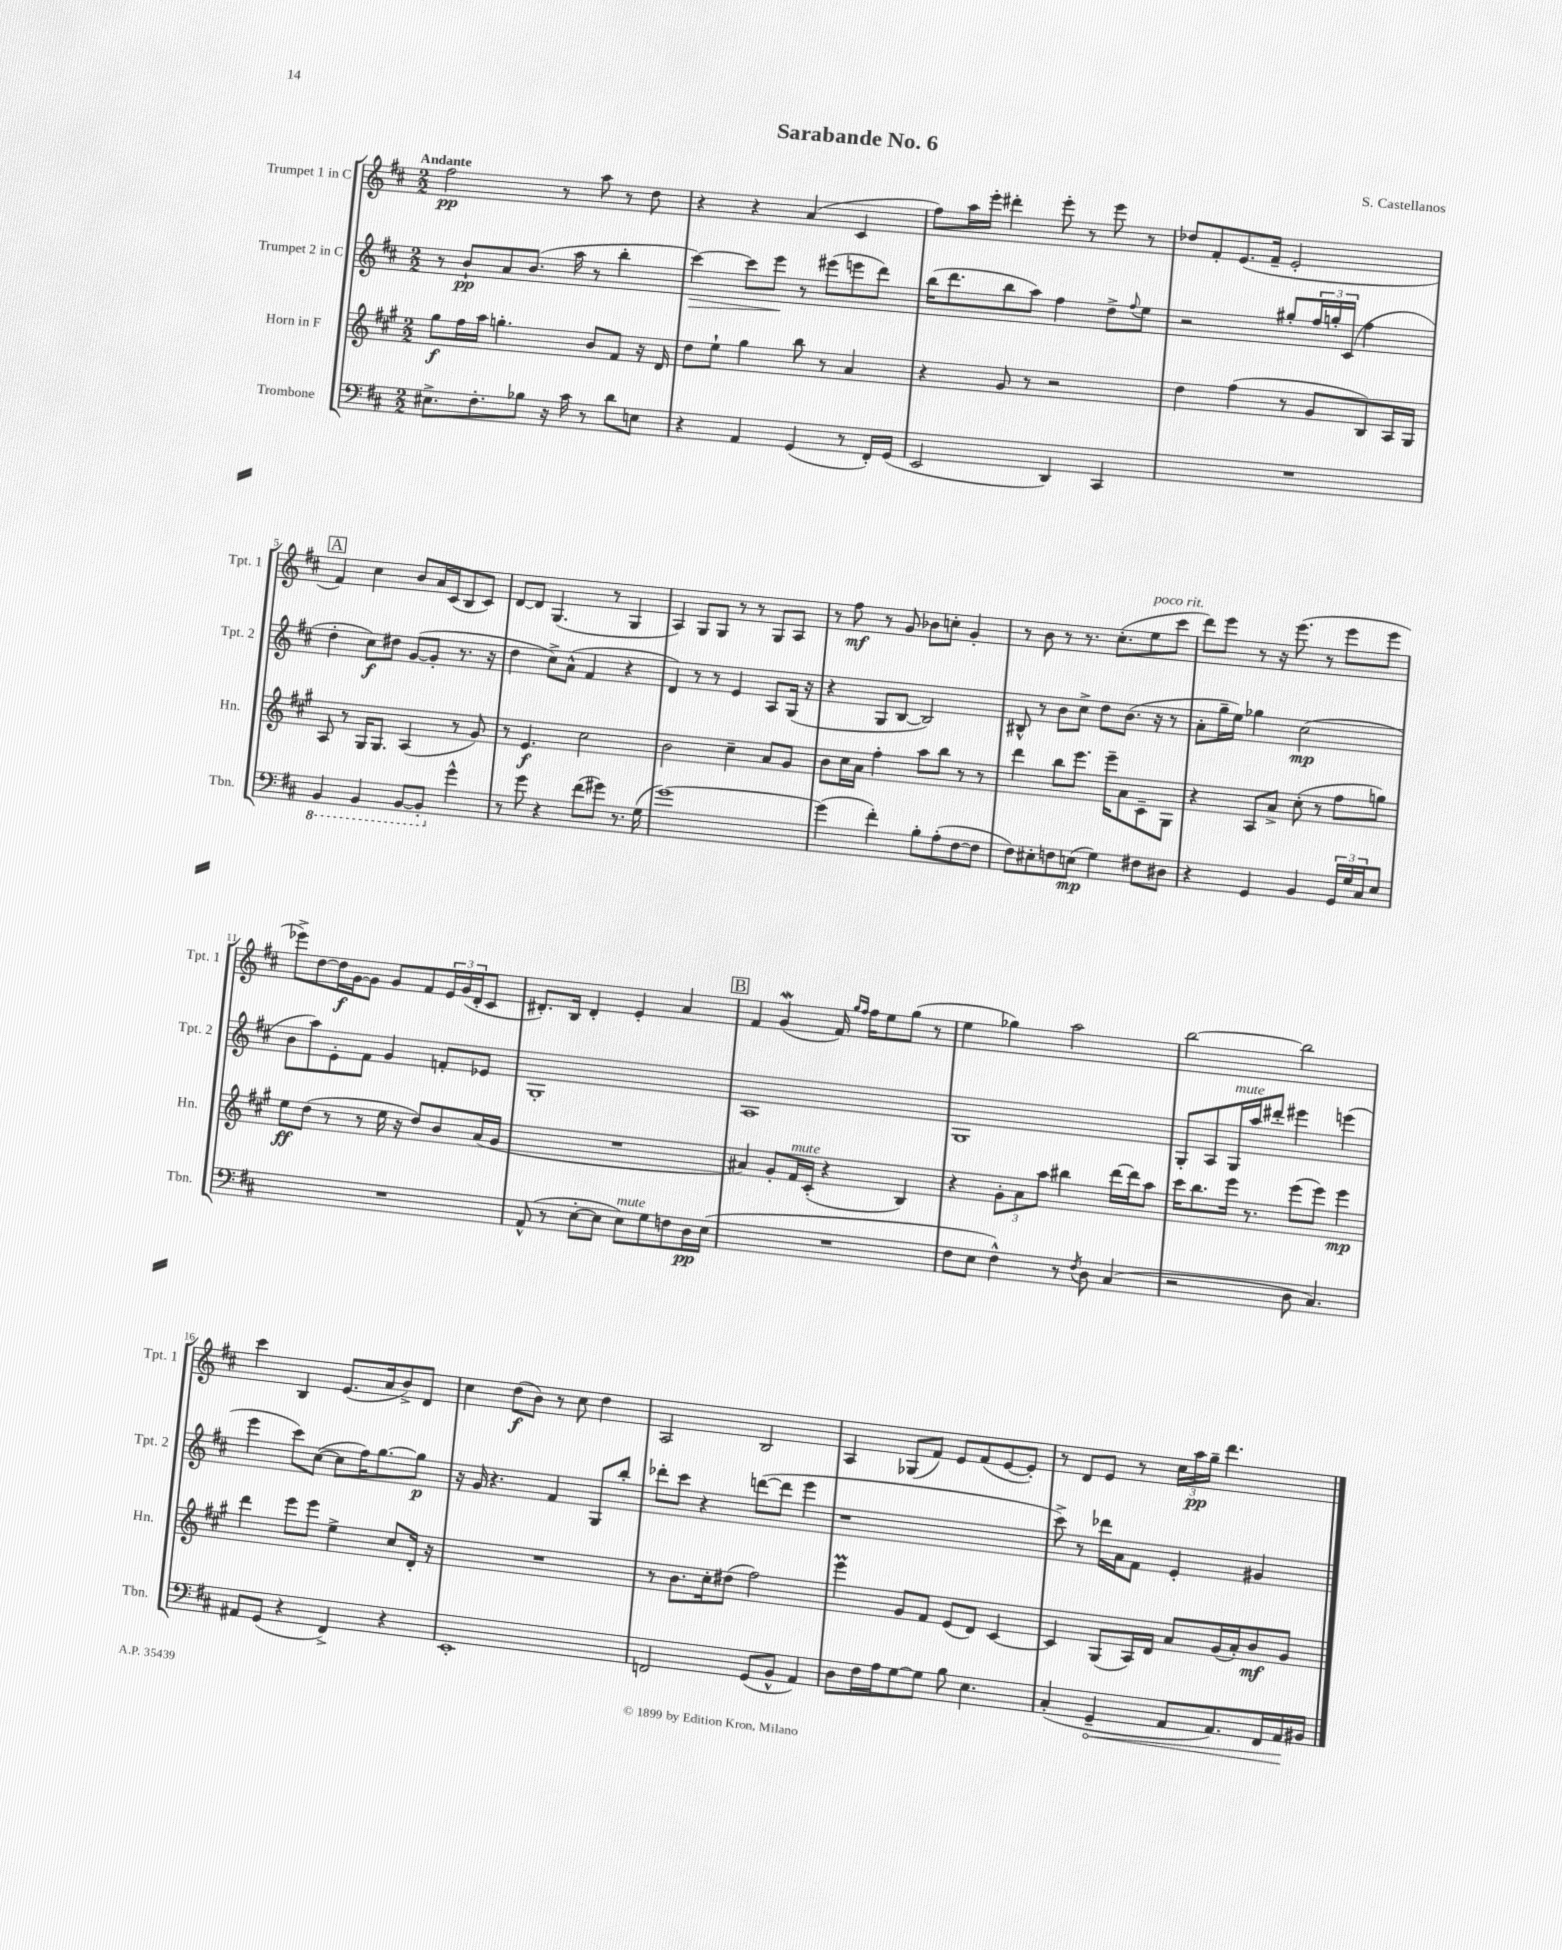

**kern	**dynam	**kern	**dynam	**kern	**dynam	**kern	**dynam
*part4	*part4	*part3	*part3	*part2	*part2	*part1	*part1
*staff4	*staff4	*staff3	*staff3	*staff2	*staff2	*staff1	*staff1
*I"Trombone	*	*I"Horn in F	*	*I"Trumpet 2 in C	*	*I"Trumpet 1 in C	*
*I'Tbn.	*	*I'Hn.	*	*I'Tpt. 2	*	*I'Tpt. 1	*
*clefF4	*	*clefG2	*	*clefG2	*	*clefG2	*
*k[f#c#]	*	*k[f#c#g#]	*	*k[f#c#]	*	*k[f#c#]	*
*M2/2	*	*M2/2	*	*M2/2	*	*M2/2	*
=1	=1	=1	=1	=1	=1	=1	=1
!	!	!	!	!	!	!LO:TX:a:B:t=Andante	!
8.E#X^\L	.	8gg#\L	f	8r	.	2ff#\	pp
.	.	16ff#\L	.	8b`/L	pp	.	.
8.F#'\	.	16aa\JJ	.	.	.	.	.
.	.	4.ggn'\	.	8a/	.	.	.
8B-X\J	.	.	.	(8.b/J	.	.	.
16r	.	.	.	.	.	8r	.
16c#\	.	.	.	16aa\	.	.	.
8r	.	8b/L	.	8r	.	8aa\	.
8d\L	.	8f#/J	.	4bb'\	.	8r	.
8En\J	.	16r	.	.	.	8dd\	.
.	.	16d/	.	.	.	.	.
=2	=2	=2	=2	=2	=2	=2	=2
!	!	!	!	!	!LO:HP:b	!	!
4r	.	8dd\L	.	[4ccc#\)	>	4r	.
.	.	8ee`\J	.	.	.	.	.
4AA/	.	4gg#\	.	8ccc#\L]	.	4r	.
.	.	.	.	8eee\J	.	.	.
(4GG/	.	8bb\	.	8r	]	(4a/	.
.	.	8r	.	(8eee#X\L	.	.	.
8r	.	4a/	.	8eeen\	.	4c#/	.
16FF#'/LL)	.	.	.	8ddd\J)	.	.	.
(16GG/JJ	.	.	.	.	.	.	.
=3	=3	=3	=3	=3	=3	=3	=3
2EE/	.	4r	.	(16bb\KL	.	8ff#\L)	.
.	.	.	.	8.ddd\	.	.	.
.	.	.	.	.	.	16aa\L	.
.	.	.	.	.	.	16eee'\JJ	.
.	.	8g#/	.	8bb\	.	4ddd#X'\	.
.	.	8r	.	8aa\J)	.	.	.
4DD/)	.	2r	.	4ff#\	.	8eee'\	.
.	.	.	.	.	.	8r	.
4CC#/	.	.	.	8dd^\L	.	8eee\	.
.	.	.	.	8qqff#/	.	.	.
.	.	.	.	8ee\J	.	8r	.
=4	=4	=4	=4	=4	=4	=4	=4
1r	.	4dd\	.	2r	.	8dd-X/L	.
.	.	.	.	.	.	8f#'/	.
.	.	(4ff#\	.	.	.	(8.e/	.
.	.	.	.	.	.	16f#~/Jk	.
.	.	8r	.	8gg#X'/L	.	2e'/	.
.	.	8g#/L	.	24ff#/L	.	.	.
.	.	.	.	24ggn'/	.	.	.
.	.	.	.	(24c#/JJ	.	.	.
.	.	8B/)	.	4ff#\	.	.	.
.	.	16A/L	.	.	.	.	.
.	.	16G#/JJ	.	.	.	.	.
!!LO:LB:g=z
!!LO:REH:place=s1:t=A
=5	=5	=5	=5	=5	=5	=5	=5
*8ba	*	*	*	*	*	*	*
4BBB/	.	8A/	.	4dd'\	.	4f#/)	.
.	.	8r	.	.	.	.	.
4BBB/	.	16G#/KL	.	8cc#\L)	f	4cc#\	.
.	.	8.G#/J	.	.	.	.	.
.	.	.	.	8dd#X\J	.	.	.
[8BBB/L	.	(4A/	.	([8g/L	.	8b/L	.
8BBB'/J]	.	.	.	8g'/J]	.	16a/L	.
.	.	.	.	.	.	(16c#/J	.
*X8ba	*	*	*	*	*	*	*
4g^^\	.	8r	.	8.r	.	8B/	.
.	.	8g#/)	.	.	.	8c#/J)	.
.	.	.	.	16r	.	.	.
=6	=6	=6	=6	=6	=6	=6	=6
8r	.	8r	.	4dd\	.	[8d/L	.
8g\	.	4.e/	f	.	.	8d/J]	.
4r	.	.	.	8cc#^\L)	.	(4.G/	.
.	.	.	.	(8a^^\J	.	.	.
(8f#\L	.	2cc#\	.	4f#/	.	.	.
8g#X\J)	.	.	.	.	.	8r	.
8.r	.	.	.	4r	.	4G/	.
(16G\	.	.	.	.	.	.	.
=7	=7	=7	=7	=7	=7	=7	=7
[1g)	.	2b\	.	4d/)	.	4A/)	.
.	.	.	.	8r	.	8G/L	.
.	.	.	.	8r	.	8G/J	.
.	.	4cc#~\	.	4e/	.	8r	.
.	.	.	.	.	.	8r	.
.	.	8a/L	.	8A/L	.	8G/L	.
.	.	8g#/J	.	(16G/Jk	.	8A/J	.
.	.	.	.	16r	.	.	.
=8	=8	=8	=8	=8	=8	=8	=8
(4g\]	.	8b\L	.	4r	.	8r	.
.	.	16cc#\L	.	.	.	8ff#\	mf
.	.	16a\JJ	.	.	.	.	.
4f#'\)	.	4ff#'\	.	8G/L	.	8r	.
.	.	.	.	[8B/J	.	8g/	.
8B'\L	.	8aa\L	.	2B/])	.	8b-X\L	.
(8A'\	.	8bb\J	.	.	.	8ccn'\J	.
[8F#\	.	8r	.	.	.	4g'/	.
8F#\J]	.	8r	.	.	.	.	.
=9	=9	=9	=9	=9	=9	=9	=9
8F#\L)	.	4ddd\	.	8B#X^^/	.	8r	.
8E#X'\	.	.	.	8r	.	8b\	.
8Fn\	.	8bb\L	.	8b\L	.	8r	.
(8En\J	mp	8.eee\J	.	8cc#^\J	.	8.r	.
4G\)	.	.	.	8dd\L	.	.	.
.	.	16eee~\KL	.	.	.	(8.cc#'\L	.
.	.	8a\	.	(8.b\J	.	.	.
!	!	!	!	!	!	!LO:TX:a:i:t=poco rit.	!
8F#X\L	.	8c#~\	.	.	.	8ee\	.
.	.	.	.	16r	.	.	.
8D#X\J	.	8G#\J	.	8r	.	8ccc#\J	.
=10	=10	=10	=10	=10	=10	=10	=10
4r	.	4r	.	8a'\L	.	8ddd\L)	.
.	.	.	.	16gg~\L	.	8eee\J	.
.	.	.	.	16ee\JJ)	.	.	.
4GG/	.	8A/L	.	4gg-X\	.	8r	.
.	.	8a^/J	.	.	.	16r	.
.	.	.	.	.	.	(8.eee\	.
4BB/	.	(8cc#'\	.	(2cc#\	mp	.	.
.	.	8r	.	.	.	8r	.
24GG/LL	.	8ff#\L	.	.	.	8eee\L	.
24G/	.	.	.	.	.	.	.
24C#/J	.	.	.	.	.	.	.
8E/J	.	8ggn\J)	.	.	.	8eee\J	.
!!LO:LB:g=z
=11	=11	=11	=11	=11	=11	=11	=11
1r	.	8ee\L	ff	8b\L	.	8eee-X^\L)	.
.	.	(8dd\J	.	8aa\)	.	[8dd\	.
.	.	8r	.	8e'\	.	16dd\L]	f
.	.	.	.	.	.	[16g\J	.
.	.	8r	.	8f#\J	.	8g\J]	.
.	.	16ee\	.	4g/	.	8g/L	.
.	.	16r	.	.	.	.	.
.	.	8dd/L)	.	.	.	8f#/	.
.	.	8b/	.	8fn'/L	.	24e/L	.
.	.	.	.	.	.	(24g/	.
.	.	.	.	.	.	24d'/J	.
.	.	(16a/L	.	8e-X/J	.	8c#/J	.
.	.	16g#/JJ	.	.	.	.	.
=12	=12	=12	=12	=12	=12	=12	=12
(8AA^^/	.	1r	.	1G'	.	8.d#X'/L)	.
8r	.	.	.	.	.	.	.
.	.	.	.	.	.	16B/Jk	.
[8E'\L	.	.	.	.	.	4d#'/	.
8E\J]	.	.	.	.	.	.	.
!LO:TX:a:i:t=mute	!	!	!	!	!	!	!
8E\L)	.	.	.	.	.	4e'/	.
8G\	.	.	.	.	.	.	.
8Fn\	.	.	.	.	.	4a/	.
16D\L	pp	.	.	.	.	.	.
(16E\JJ	.	.	.	.	.	.	.
!!LO:REH:place=s1:t=B
=13	=13	=13	=13	=13	=13	=13	=13
1r	.	4a#X/)	.	1A	.	4f#/	.
.	.	8g#'/L	.	.	.	(4gw/	.
!	!	!LO:TX:a:i:t=mute	!	!	!	!	!
.	.	16f#/L	.	.	.	.	.
.	.	(16c#'/JJ	.	.	.	.	.
.	.	4r	.	.	.	16f#/)	.
.	.	.	.	.	.	16qqgg/LL	.
.	.	.	.	.	.	16qqff#/JJ	.
.	.	.	.	.	.	16ff#\KL	.
.	.	.	.	.	.	8ee\	.
.	.	4B/)	.	.	.	(8gg\J	.
.	.	.	.	.	.	8r	.
=14	=14	=14	=14	=14	=14	=14	=14
8F#\L	.	4r	.	1G	.	4ee\	.
8E\J	.	.	.	.	.	.	.
4F#^^\)	.	12g#'\L	.	.	.	4gg-X\)	.
.	.	12a\	.	.	.	.	.
.	.	12aa\J	.	.	.	.	.
8r	.	4bb#X\	.	.	.	2aa\	.
8qF#/	.	.	.	.	.	.	.
8D\	.	.	.	.	.	.	.
(4C#/	.	[16ddd\LL	.	.	.	.	.
.	.	16ddd\J]	.	.	.	.	.
.	.	8aa\J	.	.	.	.	.
=15	=15	=15	=15	=15	=15	=15	=15
2r	.	16ccc#\KL	.	8G'/L	.	[2bb\	.
.	.	8.bb\	.	.	.	.	.
.	.	.	.	8A/	.	.	.
!	!	!	!	!LO:TX:a:i:t=mute	!	!	!
.	.	16eee\Jk	.	16G/L	.	.	.
.	.	8.r	.	16aa/J	.	.	.
.	.	.	.	8ddd#X'/J	.	.	.
8D\	.	(8eee\L	.	4eee#X\	.	2bb\]	.
4.C#/)	.	8eee\J)	.	.	.	.	.
.	.	4eee\	mp	(4eeen\	.	.	.
!!LO:LB:g=z
=16	=16	=16	=16	=16	=16	=16	=16
8AA#X/L	.	4ddd\	.	4eee\	.	4ccc#\	.
(8GG/J	.	.	.	.	.	.	.
4r	.	8eee\L	.	8ccc#\L)	.	4B/	.
.	.	8eee\J	.	([8cc#\J	.	.	.
4FF#^/)	.	4ee^\	.	8cc#\L]	.	(8.e/L	.
.	.	.	.	16ff#\K)	.	.	.
.	.	.	.	[8.gg\	.	16a/k	.
4r	.	8cc#/L	.	.	.	8b^/)	.
.	.	16d'/Jk	.	8gg\J]	p	8d/J	.
.	.	16r	.	.	.	.	.
=17	=17	=17	=17	=17	=17	=17	=17
1EE'	.	1r	.	16r	.	4cc#\	.
.	.	.	.	16g/	.	.	.
.	.	.	.	4.r	.	.	.
.	.	.	.	.	.	(8dd\L	f
.	.	.	.	.	.	8b\J)	.
.	.	.	.	4f#/	.	8r	.
.	.	.	.	.	.	8cc#\	.
.	.	.	.	8G/L	.	4dd\	.
.	.	.	.	8bb'/J	.	.	.
=18	=18	=18	=18	=18	=18	=18	=18
2FFn/	.	8r	.	8ddd-X'\L	.	2A/	.
.	.	8.b\L	.	8ccc#\J	.	.	.
.	.	.	.	4r	.	.	.
.	.	16cc#'\k	.	.	.	.	.
.	.	(8dd#X\J	.	.	.	.	.
(8GG/L	.	2ff#\)	.	([8dddn\L	.	2B/	.
8BB^^/J	.	.	.	8ddd\J]	.	.	.
4AA/)	.	.	.	4eee\	.	.	.
=19	=19	=19	=19	=19	=19	=19	=19
8D\L	.	4eeeM\	.	1r	.	4A/	.
16F#\L	.	.	.	.	.	.	.
16A\J	.	.	.	.	.	.	.
[8G\	.	8g#/L	.	.	.	(8G-X/L	.
8G\J]	.	8f#/J	.	.	.	8f#/J)	.
8B\	.	(8e/L	.	.	.	8e/L	.
4.E\	.	8d/J)	.	.	.	(8f#/	.
.	.	[4c#/	.	.	.	[8e/	.
.	.	.	.	.	.	8e'/J])	.
=20	=20	=20	=20	=20	=20	=20	=20
(4C#'/	.	4c#/]	.	8ccc#^\)	.	8r	.
.	.	.	.	8r	.	8d/L	.
!	!LO:HP:b	!	!	!	!	!	!
4GG~/	<	(8G#/L	.	16ddd-X\LL	.	8e/J	.
.	.	.	.	16a\J	.	.	.
.	.	16A/L)	.	8f#\J	.	8r	.
.	.	16d/JJ	.	.	.	.	.
8AA/L	.	8a/L	.	4e'/	.	24cc#\LL	.
.	.	.	.	.	.	24aa\	pp
.	.	.	.	.	.	24gg~\JJ	.
8.AA/)	.	(16g#/L	.	.	.	4.ddd\	.
.	.	16a'/J)	.	.	.	.	.
.	.	8b/	mf	4g#X/	.	.	.
16FF#/L	.	.	.	.	.	.	.
16AA/	.	8g#/J	.	.	.	.	.
16BB#X/JJ	[	.	.	.	.	.	.
==	==	==	==	==	==	==	==
*-	*-	*-	*-	*-	*-	*-	*-
